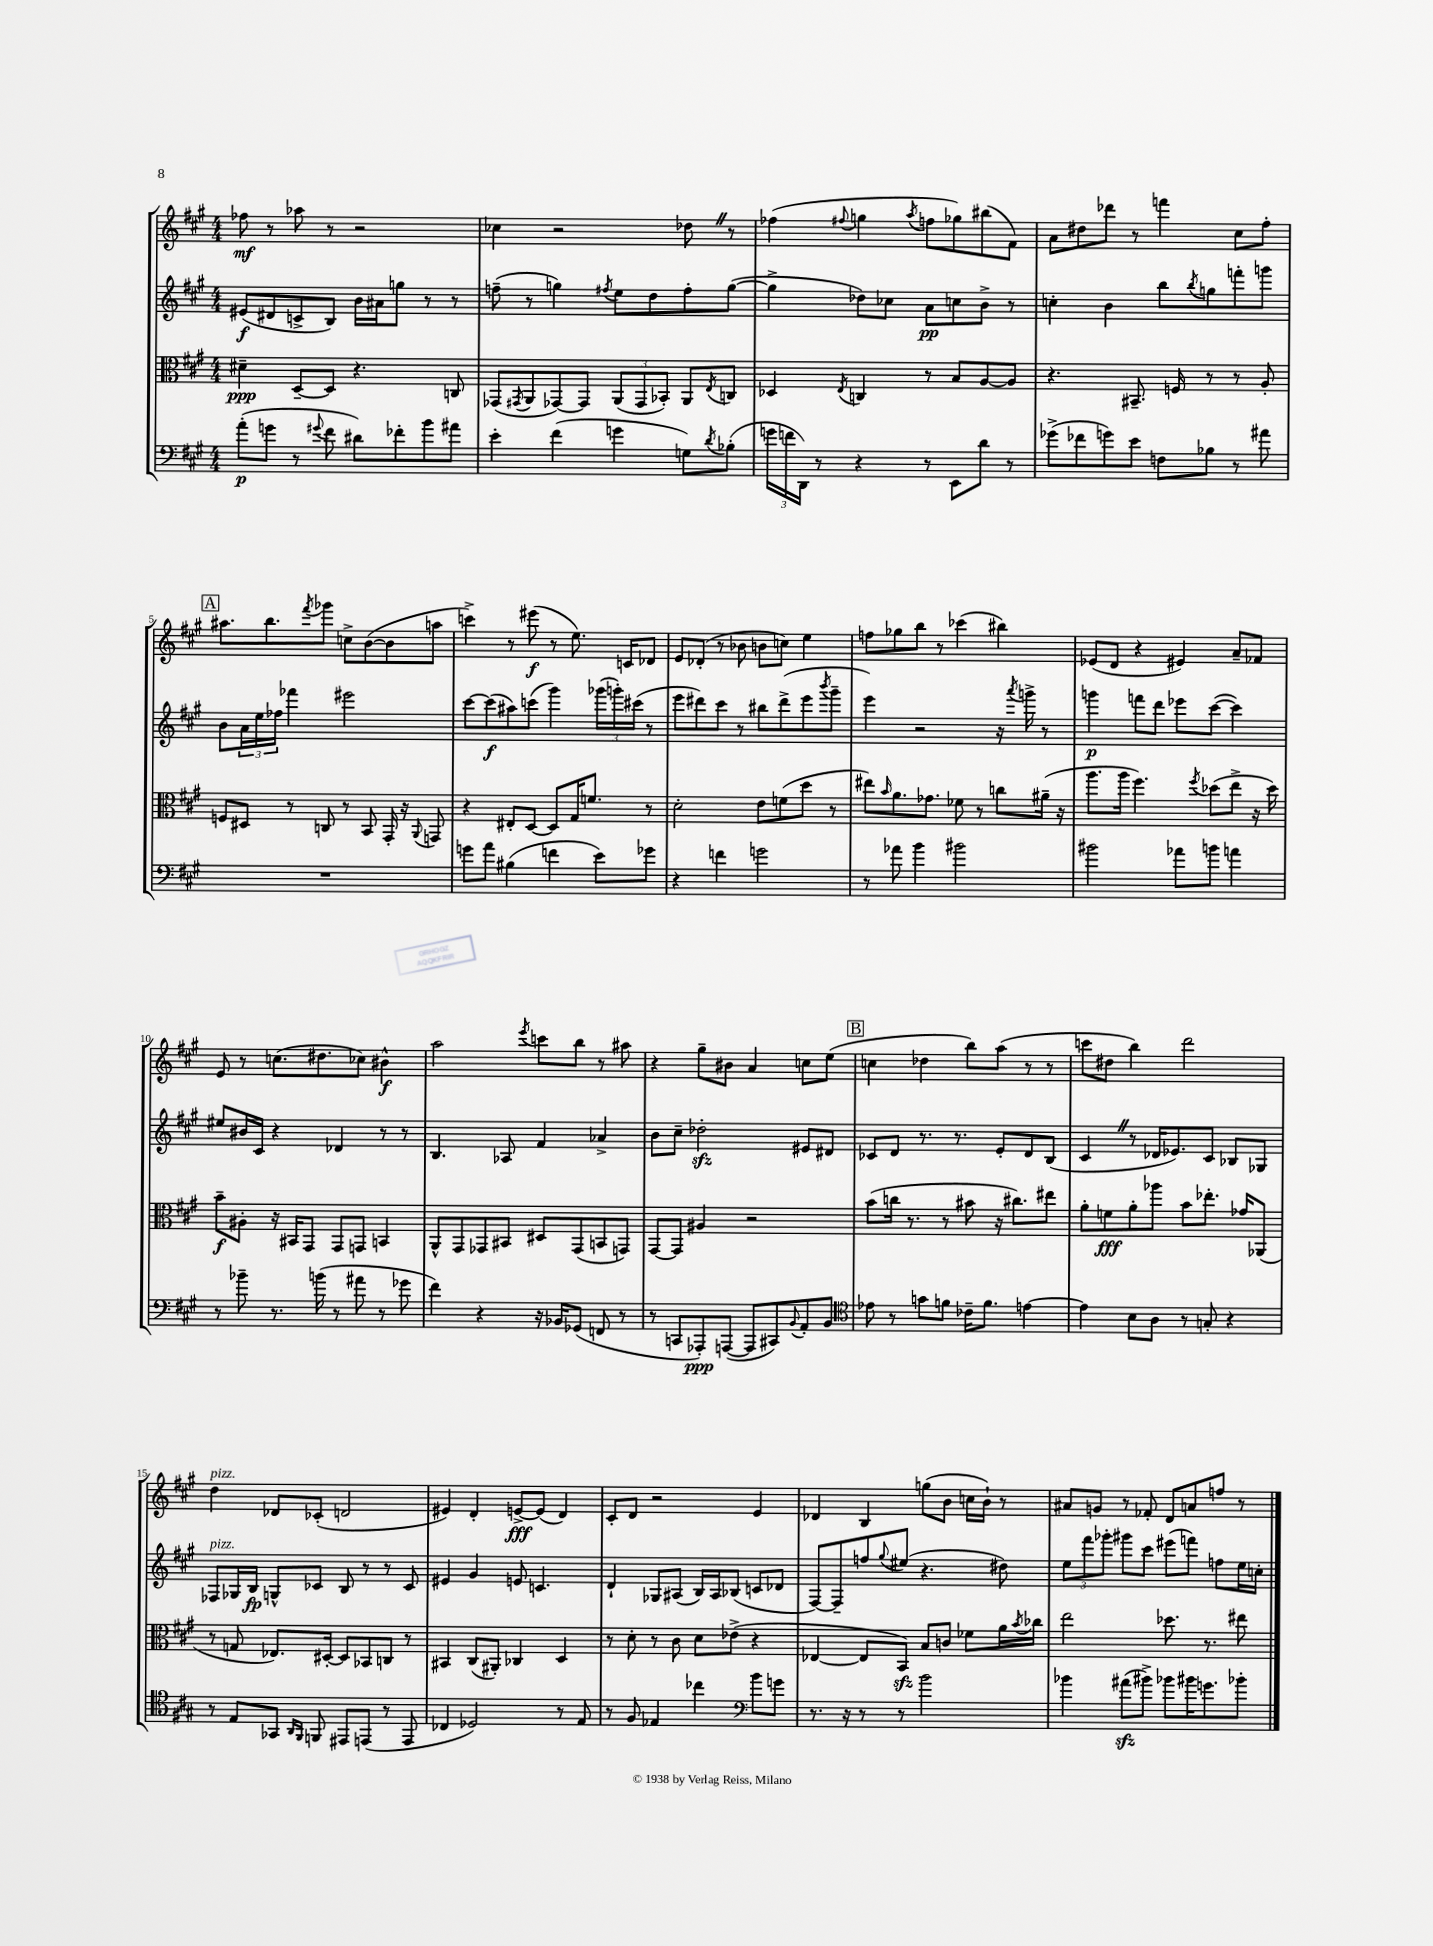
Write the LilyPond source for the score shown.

<<
\new StaffGroup <<
\new Staff = "s0" {
    \clef treble \key a \major \numericTimeSignature \time 4/4
    fes''8\mf r8 aes''8 r8 r2 |
    ces''4 r2 des''8 \once \override BreathingSign.text = \markup { \musicglyph "scripts.caesura.straight" } \breathe r8 |
    fes''4( \appoggiatura { fis''8 } g''4 \acciaccatura { a''8 } f''8 ges''8) bis''8( fis'8) |
    a'8 dis''8 des'''8 r8 f'''4 cis''8 fis''8-. |
    \mark \markup { \box "A" } ais''8. b''8. \acciaccatura { fis'''8 } ges'''8 c''8-> b'8~( b'8 a''8 |
    c'''4->) r8 eis'''8\f( r8 e''8.) c'16 des'8 |
    e'8 des'8-.( r8 bes'8 b'8 c''8) e''4 |
    f''8 ges''8 b''8 r8 ces'''4( bis''4) |
    ees'8( d'8 r4 eis'4) a'8-- fes'8 |
    e'8 r8 c''8.( dis''8. ces''8) bis'4-^\f |
    a''2 \acciaccatura { e'''8 } c'''8 b''8 r8 ais''8 |
    r4 gis''8-- bis'8 a'4 c''8 e''8( |
    \mark \markup { \box "B" } c''4 des''4 b''8) a''8( r8 r8 |
    c'''8 dis''8 b''4) d'''2 |
    d''4^\markup { \italic "pizz." } des'8 ces'8-.( d'2 |
    eis'4) d'4-. e'8~->\fff e'8( d'4) |
    cis'8-. d'8 r2 e'4 |
    des'4 b4 g''8( b'8 c''16 b'16-!) r8 |
    ais'8 g'8 r8 fes'8-. d'8 a'8 f''8 r8 \bar "|." |
}
\new Staff = "s1" {
    \clef treble \key a \major \numericTimeSignature \time 4/4
    eis'8\f( dis'8 c'8-> b8) b'16 ais'16 g''8 r8 r8 |
    f''8--( r8 g''4) \acciaccatura { fis''8 } e''8 d''8 fis''8-. g''8~( |
    g''4-> des''8) ces''8 a'8\pp c''8 b'8-> r8 |
    c''4-. b'4 b''8 \acciaccatura { b''8 } g''8 f'''8-. g'''8 |
    \mark \markup { \box "A" } b'8 \tuplet 3/2 { a'16 e''16 fes''16 } fes'''4 eis'''2 |
    cis'''8~ cis'''8\f( ais''8) c'''8( gis'''4) \tuplet 3/2 { ges'''16( g'''16-.) cis'''16( } r8 |
    e'''8 dis'''8) cis'''8 r8 bis''8 dis'''8->( e'''8 \acciaccatura { b'''8 } gis'''8-- |
    e'''4) r2 r16 \acciaccatura { a'''8 } g'''16-> r8 |
    g'''4\p f'''8 d'''8 ees'''8 cis'''8~( cis'''4) |
    eis''8 bis'16 cis'16 r4 des'4 r8 r8 |
    b4. aes8 fis'4 aes'4-> |
    b'8 cis''8-- des''2-.\sfz eis'8 dis'8 |
    \mark \markup { \box "B" } ces'8 d'8 r8. r8. e'8-. d'8 b8( |
    cis'4 \once \override BreathingSign.text = \markup { \musicglyph "scripts.caesura.straight" } \breathe r8 des'16 ees'8.) cis'8 bes8 ges8 |
    fes8^\markup { \italic "pizz." } ges16 b16\fp g8-^ ces'8 b8 r8 r8 ces'8 |
    eis'4 gis'4 e'8 c'4. |
    d'4-! ges8 ais8( b16) ais16 bes8( c'8 des'8 |
    fis8~) fis8-- f''8 \appoggiatura { gis''8 } eis''8( r4. dis''8) |
    \tuplet 3/2 { e''8 fis'''8 ges'''8-. } gis'''8 cis'''8 eis'''8( f'''8) f''8 e''16 c''16-. \bar "|." |
}
\new Staff = "s2" {
    \clef alto \key a \major \numericTimeSignature \time 4/4
    dis'4--\ppp d8~-- d8 r4. c8 |
    ges,8( \acciaccatura { gis,8 } a,8 ges,8~) ges,8 \tuplet 3/2 { a,8( ges,8 bes,8-.) } a,8 \acciaccatura { e8 } c8 |
    des4 \acciaccatura { e8 } c4 r8 b8 a8~ a8 |
    r4. bis,8.-- f16 r8 r8 a8-. |
    \mark \markup { \box "A" } f8 dis8 r8 c8 r8 b,8 gis,16-. r16 \appoggiatura { a,8 } g,8 |
    r4 eis8-. d8~ d8 gis16 f'8. r8 |
    d'2-. e'8 f'8( d''8 r8 |
    eis''8) \grace { b'16 } a'8. ges'8. fes'8 r8 c''8 ais'16--( r16 |
    a''8. a''16 fis''4.) \acciaccatura { fis''8 } des''8( e''8-> r16 des''16) |
    b'8--\f ais8-. r16 bis,16 gis,8 gis,8 g,8 b,4 |
    a,8-^ gis,8 ges,8 bis,8 dis8 ges,8( b,8 g,8) |
    gis,8~ gis,8 ais4 r2 |
    \mark \markup { \box "B" } b'8( c''16 r8. r8 bis'8 r16 cis''8.) eis''8 |
    a'8-. f'8\fff a'8-. aes''8 b'8 ees''8.-. ges'16 aes,8( |
    r8 g8 ees8.) dis16~-. dis8 bes,8 c8 r8 |
    bis,4 cis8( ais,8-.) ces4 d4 |
    r8 d'8-. r8 cis'8 d'8 ees'8->( r4 |
    ees4~ ees8 b,8\sfz) b8 c'8 fes'8 a'16 \acciaccatura { b'8 } ces''16 |
    e''2 des''8. r8. eis''8 \bar "|." |
}
\new Staff = "s3" {
    \clef bass \key a \major \numericTimeSignature \time 4/4
    a'8-.\p( g'8 r8 \appoggiatura { gis'8 } fis'8 dis'8) fes'8-. b'8 ais'8 |
    e'4-. fis'4( g'4 g8) \acciaccatura { d'8 } bes8-.( |
    \tuplet 3/2 { g'16 f'16 d,16) } r8 r4 r8 e,8 d'8 r8 |
    ges'8->( fes'8 g'8) e'8 f8 bes8 r8 ais'8 |
    \mark \markup { \box "A" } R1 |
    g'8 a'8 bis4( f'4 e'8) ges'8 |
    r4 f'4 g'2 |
    r8 aes'8 b'4 bis'2 |
    bis'2 aes'8 b'8 a'4 |
    r8 bes'8-- r8. b'16( r8 ais'8 r8 ges'8 |
    fis'4) r4 r16 bes,16 ges,8( f,8 r8 |
    r8 c,8 aes,,8-.\ppp) a,,8~( a,,8 cis,8) \appoggiatura { b,8 } a,8-. b,8 |
    \mark \markup { \box "B" } \clef tenor ees'8 r8 g'8 f'8 ces'16-- f'8. e'4~ |
    e'4 b8 a8 r8 g8-. r4 |
    r8 e8 ges,8 \grace { a,16 fis,16 } f,8 eis,8 e,8( r8 e,8 |
    ces4 des2) r8 e8 |
    r8 fis8 ees4 ces''4 \clef bass b'8 g'8 |
    r8. r16 r8 r8 b'2 |
    bes'4 ais'8\sfz( bis'8->) bes'8 bis'16 g'8. bes'8-. \bar "|." |
}
>>
>>
